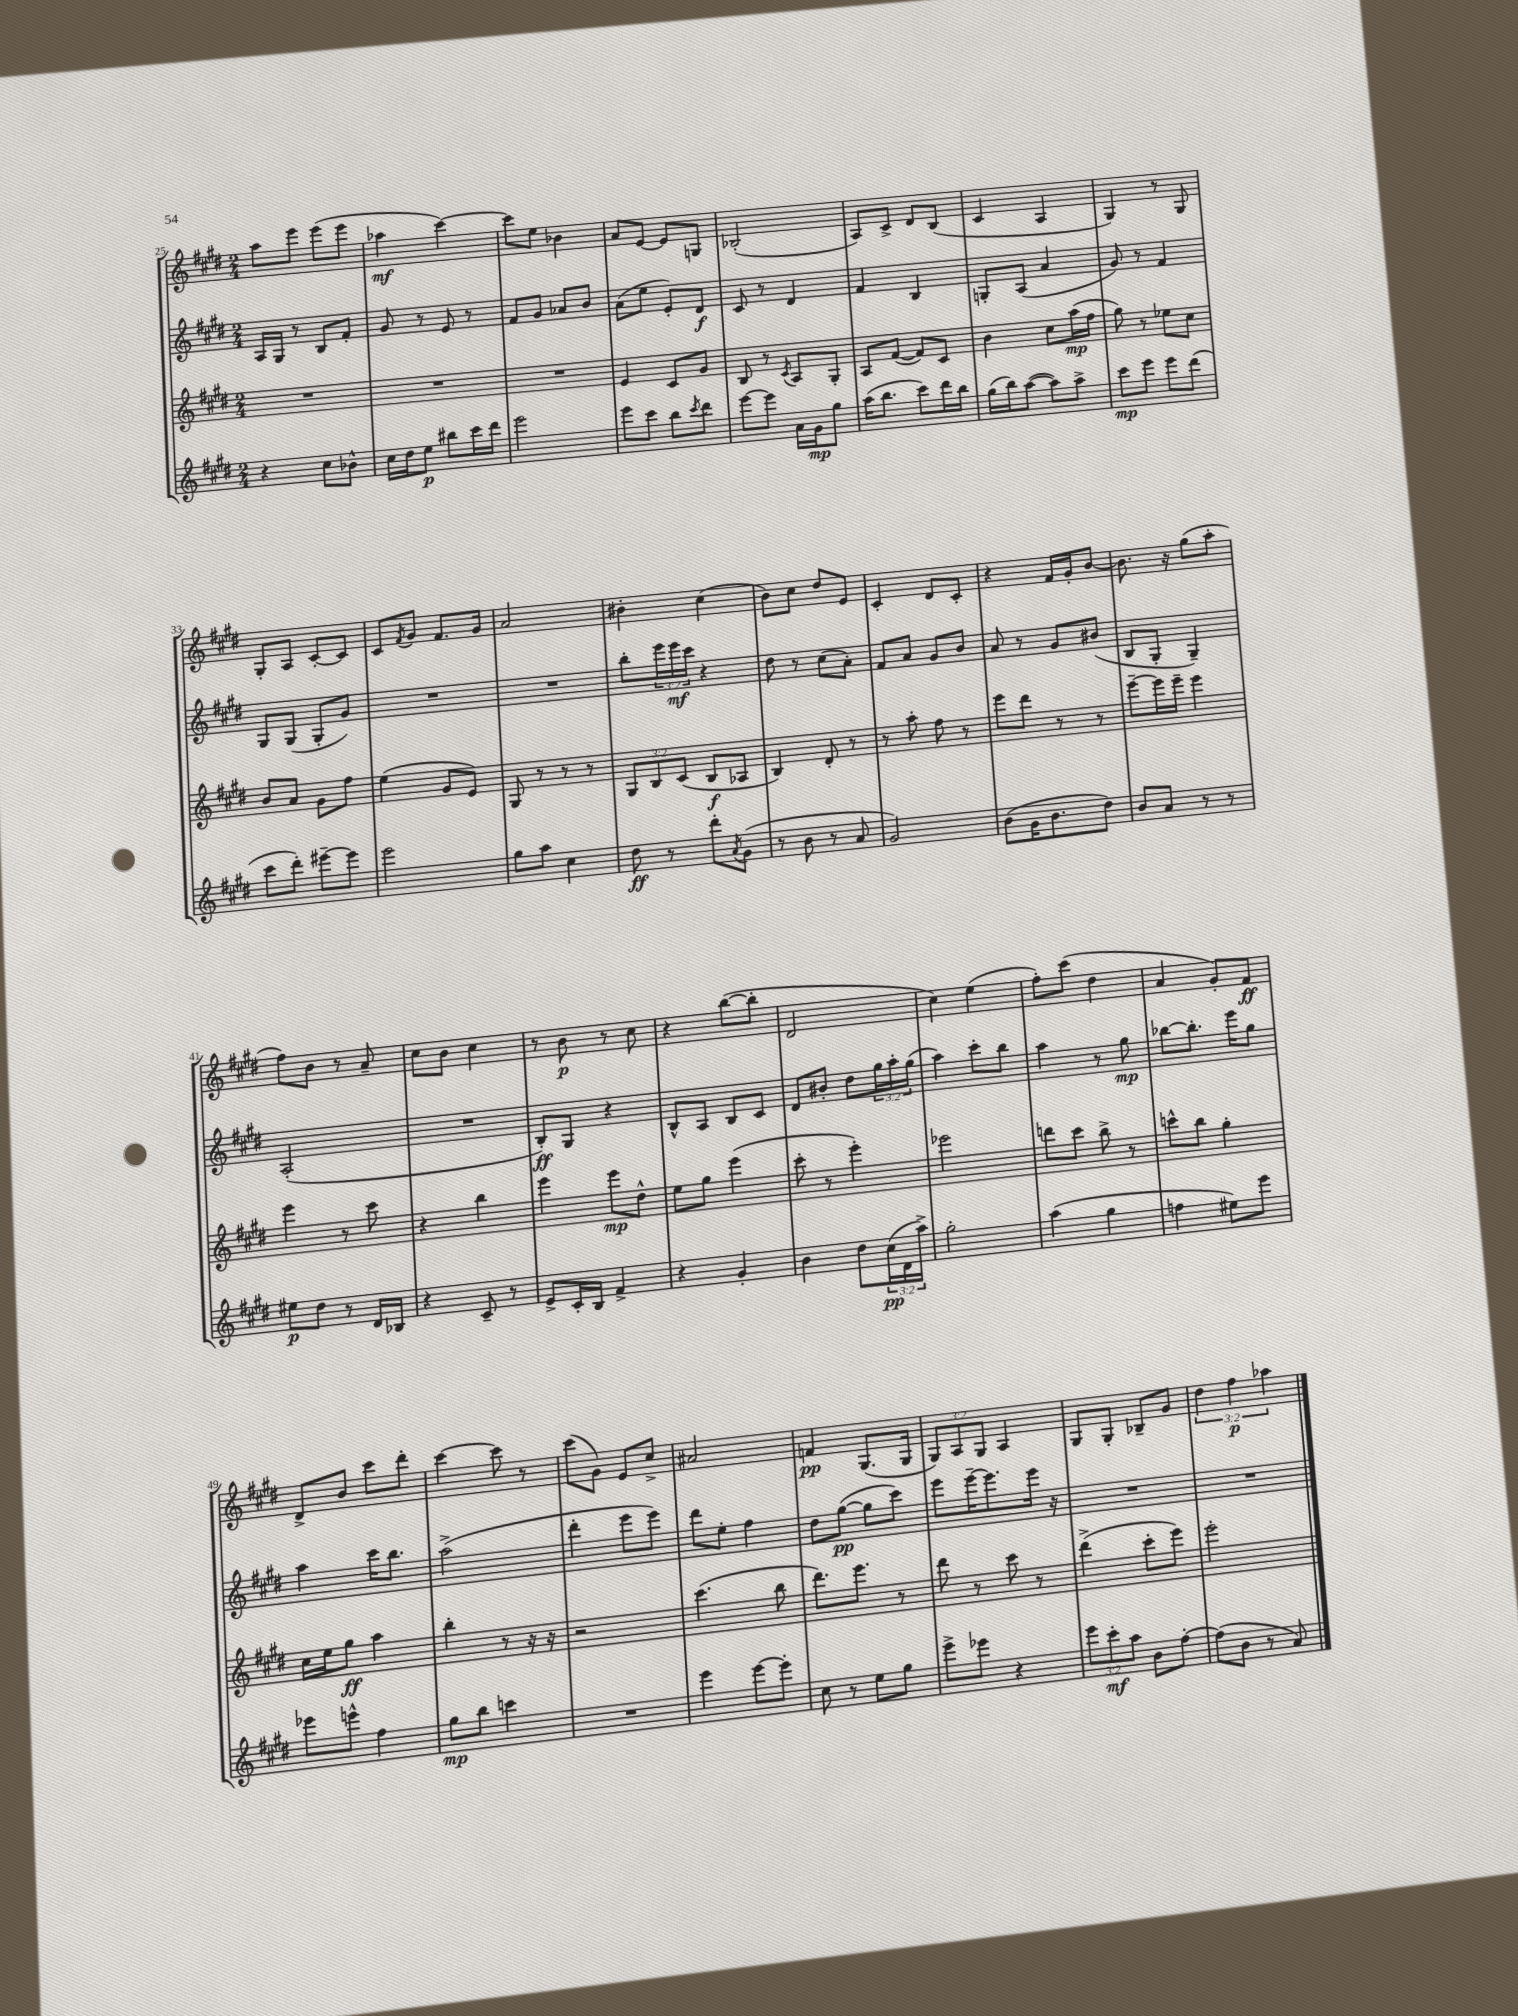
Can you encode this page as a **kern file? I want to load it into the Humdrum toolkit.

**kern	**dynam	**kern	**dynam	**kern	**dynam	**kern	**dynam
*part4	*part4	*part3	*part3	*part2	*part2	*part1	*part1
*staff4	*staff4	*staff3	*staff3	*staff2	*staff2	*staff1	*staff1
*clefG2	*	*clefG2	*	*clefG2	*	*clefG2	*
*k[f#c#g#d#]	*	*k[f#c#g#d#]	*	*k[f#c#g#d#]	*	*k[f#c#g#d#]	*
*M2/4	*	*M2/4	*	*M2/4	*	*M2/4	*
=25	=25	=25	=25	=25	=25	=25	=25
4r	.	2r	.	16A/LL	.	8aa\L	.
.	.	.	.	16G#/JJ	.	.	.
.	.	.	.	8r	.	8eee\J	.
8cc#\L	.	.	.	8B/L	.	(8eee\L	.
8b-X^^\J	.	.	.	8f#'/J	.	8eee\J	.
=26	=26	=26	=26	=26	=26	=26	=26
16cc#\LL	.	2r	.	8g#/	.	4aa-X\	mf
16dd#\J	.	.	.	.	.	.	.
8ee\J	p	.	.	8r	.	.	.
8bb#X\L	.	.	.	8e/	.	[4ccc#\)	.
16ccc#\L	.	.	.	8r	.	.	.
16ddd#\JJ	.	.	.	.	.	.	.
=27	=27	=27	=27	=27	=27	=27	=27
2eee\	.	2r	.	8f#/L	.	8ccc#\L]	.
.	.	.	.	8g#/J	.	8ee\J	.
.	.	.	.	8a-X/L	.	4b-X\	.
.	.	.	.	8b/J	.	.	.
=28	=28	=28	=28	=28	=28	=28	=28
8eee\L	.	4e/	.	(8a\L	.	8a/L	.
8ccc#\J	.	.	.	8ee\J	.	[8e/J	.
8bb\L	.	8c#/L	.	8e'/L)	.	8e/L]	.
8qccc#/	.	.	.	.	.	.	.
8ddd#\J	.	8g#/J	.	8d#/J	f	8Gn/J	.
=29	=29	=29	=29	=29	=29	=29	=29
[8eee\L	.	8B/	.	8c#/	.	(2B-X'/	.
8eee\J]	.	8r	.	8r	.	.	.
.	.	8qc#/	.	.	.	.	.
16a\LL	.	8A/L	.	4d#/	.	.	.
16g#\J	mp	.	.	.	.	.	.
8gg#\J	.	8G#'/J	.	.	.	.	.
=30	=30	=30	=30	=30	=30	=30	=30
(16aa\KL	.	8A/L	.	4f#/	.	8A/L)	.
8.bb\J	.	.	.	.	.	.	.
.	.	([8f#/J	.	.	.	8c#^/J	.
8ccc#\L)	.	8f#/L])	.	4B/	.	8d#/L	.
16ddd#\L	.	8c#/J	.	.	.	(8B/J	.
16bb\JJ	.	.	.	.	.	.	.
=31	=31	=31	=31	=31	=31	=31	=31
(16gg#\LL	.	4b\	.	8Gn'/L	.	4c#/	.
16bb\J)	.	.	.	.	.	.	.
([8aa\J	.	.	.	(8A/J	.	.	.
8aa\L])	.	8cc#\L	.	4a/	.	4A/	.
8aa^\J	.	(16aa\L	mp	.	.	.	.
.	.	16ff#\JJ	.	.	.	.	.
=32	=32	=32	=32	=32	=32	=32	=32
8ccc#\L	mp	8gg#\)	.	8g#/)	.	4G#/)	.
8eee\J	.	8r	.	8r	.	.	.
8eee\L	.	8ee-X\L	.	4f#/	.	8r	.
(8ddd#\J	.	8cc#\J	.	.	.	8G#/	.
!!LO:LB:g=z
=33	=33	=33	=33	=33	=33	=33	=33
8ccc#\L	.	8b/L	.	8G#/L	.	8G#'/L	.
8ddd#'\J)	.	8a/J	.	(8G#/J	.	8A/J	.
[8eee#X~\L	.	8g#\L	.	8G#'/L	.	[8c#'/L	.
8eee#\J]	.	8ff#\J	.	8g#/J)	.	8c#/J]	.
=34	=34	=34	=34	=34	=34	=34	=34
2eee\	.	(4ee\	.	2r	.	8c#/L	.
.	.	.	.	.	.	8qf#/	.
.	.	.	.	.	.	8g#/J	.
.	.	8g#/L	.	.	.	8.f#/L	.
.	.	8e/J)	.	.	.	.	.
.	.	.	.	.	.	16g#/Jk	.
=35	=35	=35	=35	=35	=35	=35	=35
8gg#\L	.	8G#/	.	2r	.	2a/	.
8aa\J	.	8r	.	.	.	.	.
4cc#\	.	8r	.	.	.	.	.
.	.	8r	.	.	.	.	.
=36	=36	=36	=36	=36	=36	=36	=36
8dd#\	ff	12G#/L	.	8bb'\L	.	4b#X'\	.
.	.	12B/	.	.	.	.	.
8r	.	.	.	24eee\L	.	.	.
.	.	(12c#/J	.	24eee\	mf	.	.
.	.	.	.	24ccc#\JJ	.	.	.
8ddd#'\L	.	8B/L	f	4r	.	(4cc#\	.
8qa/	.	.	.	.	.	.	.
(8g#\J	.	8A-X/J	.	.	.	.	.
=37	=37	=37	=37	=37	=37	=37	=37
8r	.	4B/)	.	8dd#\	.	8b\L)	.
8b\	.	.	.	8r	.	8cc#\J	.
8r	.	8d#'/	.	(8cc#\L	.	8dd#/L	.
8a/	.	8r	.	8a'\J)	.	8e/J	.
=38	=38	=38	=38	=38	=38	=38	=38
2g#/)	.	8r	.	8f#/L	.	4c#'/	.
.	.	8aa'\	.	8a/J	.	.	.
.	.	8ff#\	.	8g#/L	.	8d#/L	.
.	.	8r	.	8b/J	.	8c#'/J	.
=39	=39	=39	=39	=39	=39	=39	=39
(8b\L	.	8eee\L	.	8a/	.	4r	.
16g#\K	.	8ddd#\J	.	8r	.	.	.
8.b\	.	.	.	.	.	.	.
.	.	8r	.	8g#/L	.	16f#/LL	.
.	.	.	.	.	.	16g#'/J	.
8dd#\J)	.	8r	.	(8b#X/J	.	[8b/J	.
=40	=40	=40	=40	=40	=40	=40	=40
8b/L	.	[8eee~\L	.	8B/L	.	8.b\]	.
8a/J	.	16eee\L]	.	8G#'/J	.	.	.
.	.	16eee~\JJ	.	.	.	16r	.
8r	.	4eee\	.	4G#~/)	.	(8gg#\L	.
8r	.	.	.	.	.	8aa'\J	.
!!LO:LB:g=z
=41	=41	=41	=41	=41	=41	=41	=41
8ee#X\L	p	4eee\	.	(2A'/	.	8ff#\L)	.
8dd#\J	.	.	.	.	.	8b\J	.
8r	.	8r	.	.	.	8r	.
16d#/LL	.	8ccc#\	.	.	.	8a~/	.
16B-X/JJ	.	.	.	.	.	.	.
=42	=42	=42	=42	=42	=42	=42	=42
4r	.	4r	.	2r	.	8cc#\L	.
.	.	.	.	.	.	8b\J	.
8c#~/	.	4bb\	.	.	.	4cc#\	.
8r	.	.	.	.	.	.	.
=43	=43	=43	=43	=43	=43	=43	=43
8e^/L	.	4eee\	.	8B'/L)	ff	8r	.
16c#'/L	.	.	.	8G#/J	.	8b\	p
16B/JJ	.	.	.	.	.	.	.
4f#^/	.	8eee\L	mp	4r	.	8r	.
.	.	8dd#^^\J	.	.	.	8cc#\	.
=44	=44	=44	=44	=44	=44	=44	=44
4r	.	8ee\L	.	8B^^/L	.	4r	.
.	.	8gg#\J	.	8A/J	.	.	.
4g#'/	.	(4eee\	.	8B/L	.	([8bb\L	.
.	.	.	.	8c#/J	.	8bb'\J]	.
=45	=45	=45	=45	=45	=45	=45	=45
4b\	.	8ccc#'\	.	8d#/L	.	2d#/	.
.	.	8r	.	8b#X'/J	.	.	.
8dd#\L	.	4eee'\)	.	8dd#\L	.	.	.
(24cc#\L	pp	.	.	24gg#\L	.	.	.
24d#\	.	.	.	24aa'\	.	.	.
24aa^\JJ)	.	.	.	(24gg#\JJ	.	.	.
=46	=46	=46	=46	=46	=46	=46	=46
2gg#'\	.	2eee-X\	.	4aa\)	.	4cc#\)	.
.	.	.	.	8ccc#'\L	.	(4ee\	.
.	.	.	.	8bb\J	.	.	.
=47	=47	=47	=47	=47	=47	=47	=47
(4aa\	.	8dddn\L	.	4aa\	.	8ff#'\L)	.
.	.	8ccc#\J	.	.	.	(8ccc#\J	.
4gg#\	.	8bb^\	.	8r	.	4dd#\	.
.	.	8r	.	8gg#\	mp	.	.
=48	=48	=48	=48	=48	=48	=48	=48
4ffn\	.	8cccn^^\L	.	[8bb-X\L	.	4a/	.
.	.	8bb\J	.	8.bb-'\J]	.	.	.
8ee#X\L)	.	4gg#'\	.	.	.	8g#'/L)	.
.	.	.	.	16eee\KL	.	.	.
8eee\J	.	.	.	8gg#\J	.	8f#/J	ff
!!LO:LB:g=z
=49	=49	=49	=49	=49	=49	=49	=49
8eee-X\L	.	16cc#\LL	.	4aa\	.	8d#^/L	.
.	.	16ee\J	.	.	.	.	.
8eeen^^\J	.	8gg#\J	ff	.	.	8b/J	.
4ff#\	.	4aa\	.	16ccc#\KL	.	8ccc#\L	.
.	.	.	.	8.bb\J	.	.	.
.	.	.	.	.	.	8ddd#'\J	.
=50	=50	=50	=50	=50	=50	=50	=50
8gg#\L	mp	4bb'\	.	(2aa^\	.	[4ccc#\	.
8bb\J	.	.	.	.	.	.	.
4cccn\	.	8r	.	.	.	8ccc#\]	.
.	.	16r	.	.	.	8r	.
.	.	16r	.	.	.	.	.
=51	=51	=51	=51	=51	=51	=51	=51
2r	.	2r	.	4ddd#'\	.	(8ccc#\L	.
.	.	.	.	.	.	8g#\J)	.
.	.	.	.	8eee\L	.	8e/L	.
.	.	.	.	8eee\J)	.	8cc#^/J	.
=52	=52	=52	=52	=52	=52	=52	=52
4eee\	.	(4.ccc#\	.	8ddd#\L	.	2a#X/	.
.	.	.	.	8ee'\J	.	.	.
[8eee\L	.	.	.	4ff#\	.	.	.
8eee'\J]	.	8bb\	.	.	.	.	.
=53	=53	=53	=53	=53	=53	=53	=53
8cc#\	.	8.ddd#\L)	.	8dd#\L	.	4fn/	pp
8r	.	.	.	([8gg#\J	pp	.	.
.	.	8.eee\J	.	.	.	.	.
8ee\L	.	.	.	8gg#\L]	.	(8.G#/L	.
8gg#\J	.	8r	.	8ccc#\J)	.	.	.
.	.	.	.	.	.	16G#/Jk	.
=54	=54	=54	=54	=54	=54	=54	=54
8eee^\L	.	8ddd#\	.	8eee\L	.	12G#/L)	.
.	.	.	.	.	.	12A/	.
8eee-X\J	.	8r	.	[16eee~\K	.	.	.
.	.	.	.	.	.	12G#/J	.
.	.	.	.	8.eee\]	.	.	.
4r	.	8ccc#\	.	.	.	4A/	.
.	.	8r	.	16eee\Jk	.	.	.
.	.	.	.	16r	.	.	.
=55	=55	=55	=55	=55	=55	=55	=55
12eee\L	.	(4ddd#^\	.	2r	.	8G#/L	.
12ccc#'\	mf	.	.	.	.	.	.
.	.	.	.	.	.	8G#'/J	.
12aa\J	.	.	.	.	.	.	.
8b\L	.	8ccc#'\L	.	.	.	8B-X~/L	.
[8ff#'\J	.	8eee\J)	.	.	.	8g#/J	.
=56	=56	=56	=56	=56	=56	=56	=56
(8ff#\L]	.	2eee'\	.	2r	.	6dd#\	.
8b\J	.	.	.	.	.	.	.
.	.	.	.	.	.	6ff#\	p
8r	.	.	.	.	.	.	.
.	.	.	.	.	.	6aa-X\	.
8a/)	.	.	.	.	.	.	.
==	==	==	==	==	==	==	==
*-	*-	*-	*-	*-	*-	*-	*-
